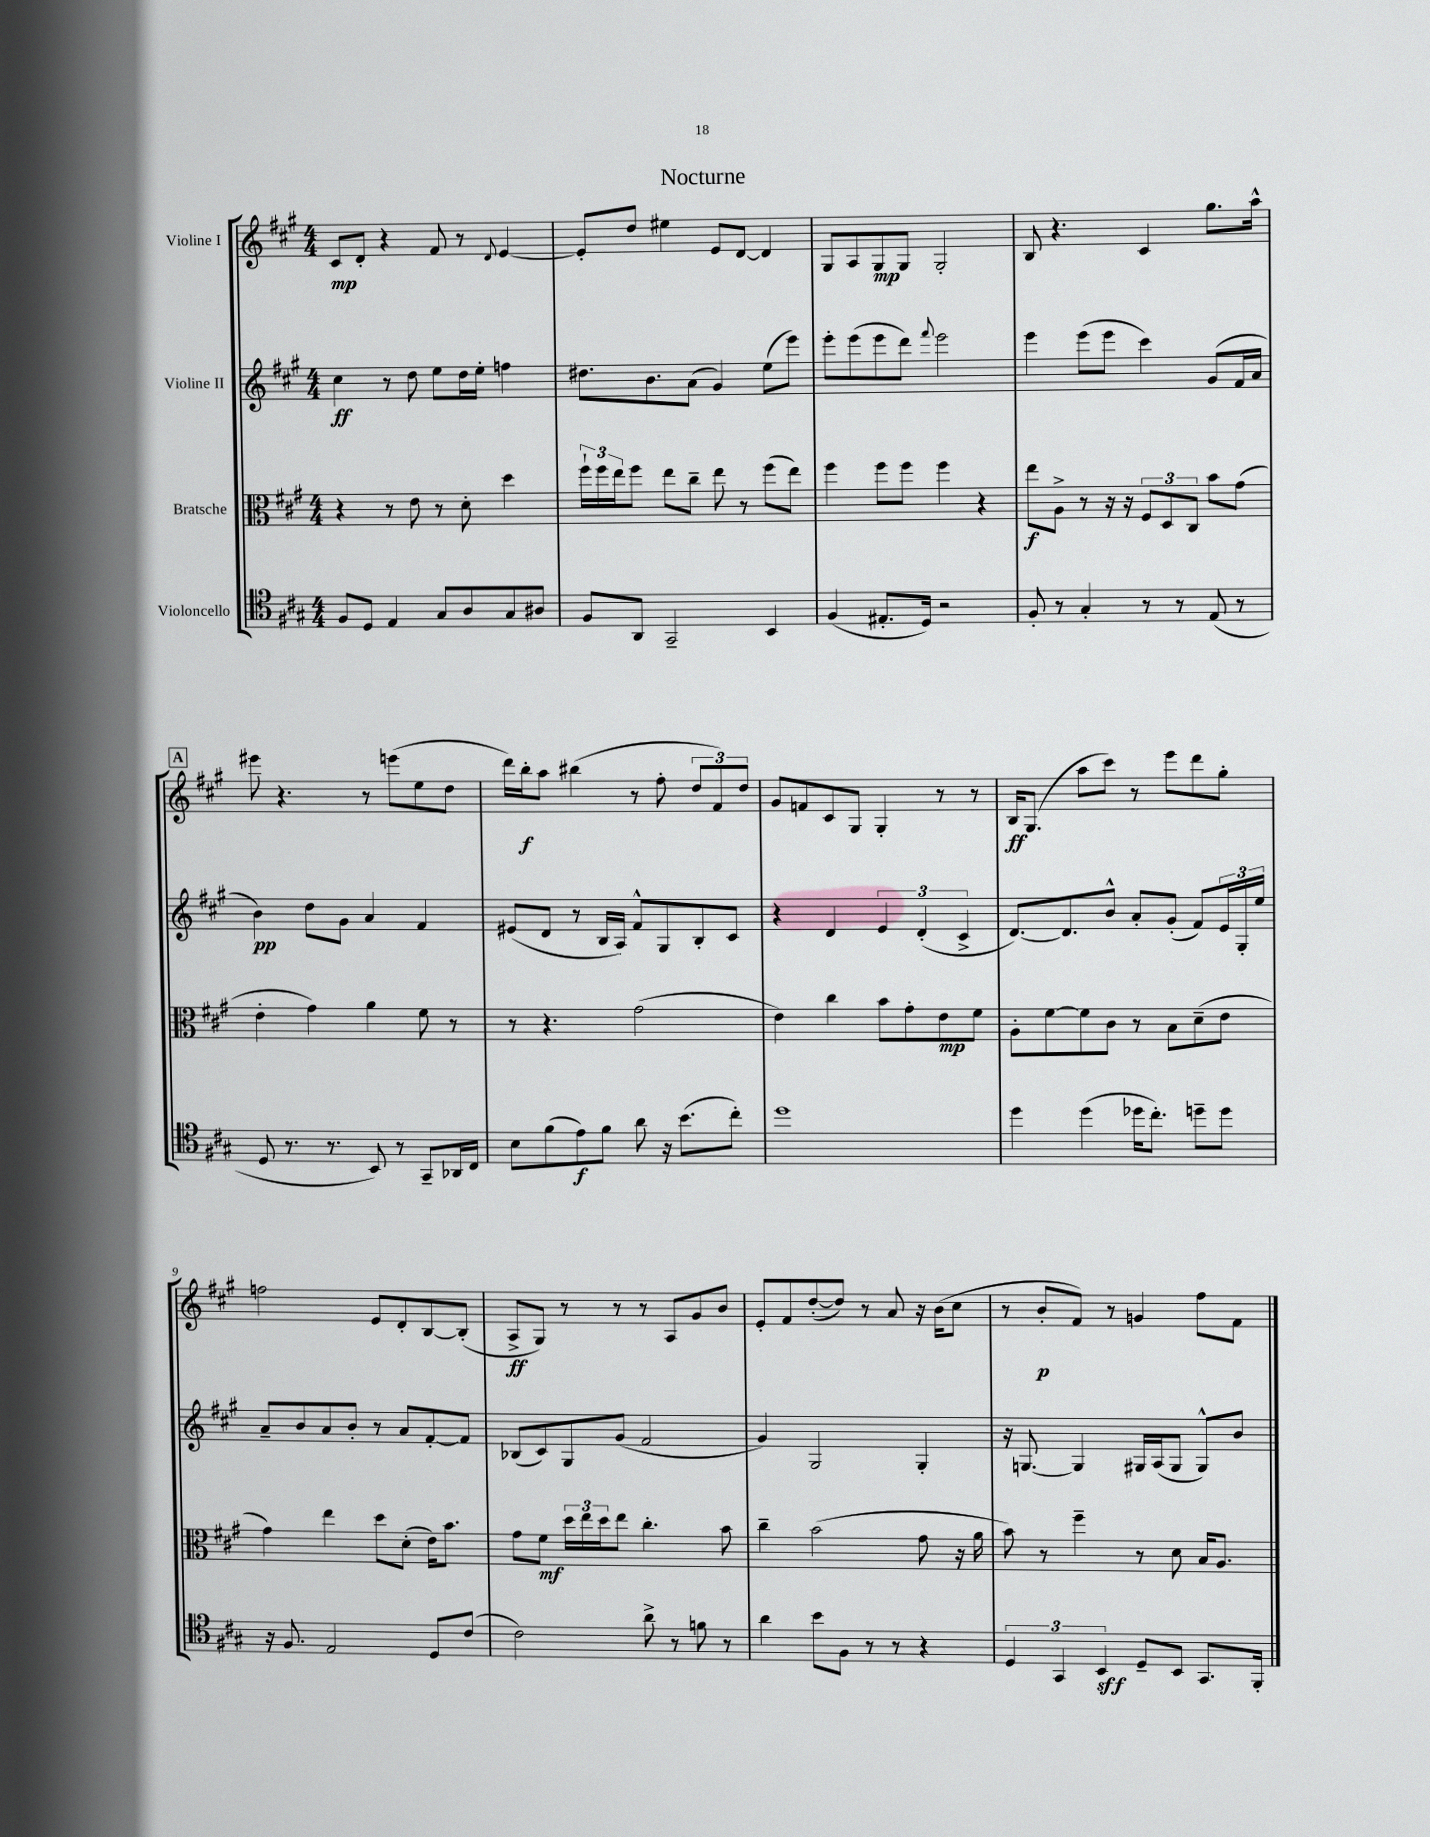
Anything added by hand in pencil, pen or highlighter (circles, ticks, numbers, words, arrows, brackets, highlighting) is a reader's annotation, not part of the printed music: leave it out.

**kern	**dynam	**kern	**dynam	**kern	**dynam	**kern	**dynam
*part4	*part4	*part3	*part3	*part2	*part2	*part1	*part1
*staff4	*staff4	*staff3	*staff3	*staff2	*staff2	*staff1	*staff1
*I"Violoncello	*	*I"Bratsche	*	*I"Violine II	*	*I"Violine I	*
*clefC4	*	*clefC3	*	*clefG2	*	*clefG2	*
*k[f#c#g#]	*	*k[f#c#g#]	*	*k[f#c#g#]	*	*k[f#c#g#]	*
*M4/4	*	*M4/4	*	*M4/4	*	*M4/4	*
=1	=1	=1	=1	=1	=1	=1	=1
8F#/L	.	4r	.	4cc#\	ff	8c#/L	mp
8D/J	.	.	.	.	.	8d'/J	.
4E/	.	8r	.	8r	.	4r	.
.	.	8e\	.	8dd\	.	.	.
8G#/L	.	8r	.	8ee\L	.	8f#/	.
8A/	.	8d'\	.	16dd\L	.	8r	.
.	.	.	.	16ee'\JJ	.	.	.
.	.	.	.	.	.	8qqd/	.
8G#/	.	4dd\	.	4ffn\	.	[4e/	.
8A#X/J	.	.	.	.	.	.	.
=2	=2	=2	=2	=2	=2	=2	=2
8F#/L	.	24ff#`\LL	.	8.dd#X\L	.	8e'/L]	.
.	.	24ff#\	.	.	.	.	.
.	.	24ee\J	.	.	.	.	.
8AA/J	.	8ff#\J	.	.	.	8dd/J	.
.	.	.	.	8.b\	.	.	.
2GG#~/	.	8ee\L	.	.	.	4ee#X\	.
.	.	8cc#~\J	.	(8a\J	.	.	.
.	.	8ee\	.	4g#/)	.	8e/L	.
.	.	8r	.	.	.	[8d/J	.
4BB/	.	(8ff#\L	.	(8ee\L	.	4d/]	.
.	.	8ee\J)	.	8eee\J)	.	.	.
=3	=3	=3	=3	=3	=3	=3	=3
(4F#/	.	4ff#\	.	8eee'\L	.	8G#/L	.
.	.	.	.	(8eee\	.	8A/	.
8.E#X'/L	.	8ff#\L	.	8eee\	.	8G#/	mp
.	.	8ff#\J	.	8ddd\J)	.	8G#/J	.
16D/Jk)	.	.	.	.	.	.	.
.	.	.	.	8qqfff#/	.	.	.
2r	.	4ff#\	.	2eee\	.	2G#'/	.
.	.	4r	.	.	.	.	.
=4	=4	=4	=4	=4	=4	=4	=4
8F#'/	.	8ee\L	f	4eee\	.	8B/	.
8r	.	8A^\J	.	.	.	4.r	.
4G#'/	.	8r	.	(8eee\L	.	.	.
.	.	16r	.	8eee\J	.	.	.
.	.	16r	.	.	.	.	.
8r	.	12F#/L	.	4ccc#\)	.	4c#/	.
.	.	12D/	.	.	.	.	.
8r	.	.	.	.	.	.	.
.	.	12C#/J	.	.	.	.	.
(8E/	.	8b\L	.	(8g#/L	.	8.gg#\L	.
8r	.	(8g#\J	.	16f#/L	.	.	.
.	.	.	.	16a/JJ	.	16aa^^\Jk	.
!!LO:LB:g=z
!!LO:REH:place=s1:t=A
=5	=5	=5	=5	=5	=5	=5	=5
8D/	.	4e'\	.	4b\)	pp	8eee#X\	.
8.r	.	.	.	.	.	4.r	.
.	.	4g#\)	.	8dd\L	.	.	.
8.r	.	.	.	.	.	.	.
.	.	.	.	8g#\J	.	.	.
8BB/)	.	4a\	.	4a/	.	8r	.
8r	.	.	.	.	.	(8eeen\L	.
8GG#~/L	.	8f#\	.	4f#/	.	8ee\	.
16AA-X/L	.	8r	.	.	.	8dd\J	.
16C#/JJ	.	.	.	.	.	.	.
=6	=6	=6	=6	=6	=6	=6	=6
8B\L	.	8r	.	(8e#X/L	.	16ddd\LL)	.
.	.	.	.	.	.	16bb'\J	f
(8f#\	.	4.r	.	8d/J	.	8aa\J	.
8e\)	f	.	.	8r	.	(4bb#X\	.
8f#\J	.	.	.	16B/LL	.	.	.
.	.	.	.	16A/JJ)	.	.	.
8a\	.	(2g#\	.	8f#^^/L	.	8r	.
16r	.	.	.	8G#/	.	8ff#'\	.
(8.b\L	.	.	.	.	.	.	.
.	.	.	.	8B'/	.	12dd/L	.
.	.	.	.	.	.	12f#/)	.
8cc#'\J)	.	.	.	8c#/J	.	.	.
.	.	.	.	.	.	12dd/J	.
=7	=7	=7	=7	=7	=7	=7	=7
1dd	.	4e\)	.	4r	.	8g#/L	.
.	.	.	.	.	.	8fn/	.
.	.	4cc#\	.	4d/	.	8c#/	.
.	.	.	.	.	.	8G#/J	.
.	.	8b\L	.	6e/	.	4G#'/	.
.	.	8g#'\	.	.	.	.	.
.	.	.	.	(6d'/	.	.	.
.	.	8e\	mp	.	.	8r	.
.	.	.	.	6c#^/	.	.	.
.	.	8f#\J	.	.	.	8r	.
=8	=8	=8	=8	=8	=8	=8	=8
4dd\	.	8A'\L	.	[8.d/L)	.	16B/KL	ff
.	.	.	.	.	.	(8.G#/J	.
.	.	[8f#\	.	.	.	.	.
.	.	.	.	8.d/]	.	.	.
(4dd\	.	8f#\]	.	.	.	8aa\L	.
.	.	8c#\J	.	8b^^/J	.	8ccc#\J)	.
16dd-X\KL	.	8r	.	8a'/L	.	8r	.
8.cc#'\J)	.	.	.	.	.	.	.
.	.	8B\L	.	(8g#'/J	.	8eee\L	.
8ddn~\L	.	(8d~\	.	8f#/L)	.	8ddd\	.
8dd\J	.	8e\J	.	24e/L	.	8gg#'\J	.
.	.	.	.	24G#'/	.	.	.
.	.	.	.	24ee/JJ	.	.	.
!!LO:LB:g=z
=9	=9	=9	=9	=9	=9	=9	=9
16r	.	4g#\)	.	8a~/L	.	2ffn\	.
8.F#/	.	.	.	.	.	.	.
.	.	.	.	8b/	.	.	.
2E/	.	4ee\	.	8a/	.	.	.
.	.	.	.	8b'/J	.	.	.
.	.	8dd\L	.	8r	.	8e/L	.
.	.	(8d'\J	.	8a/L	.	8d'/	.
8D/L	.	16e\KL)	.	[8f#'/	.	[8B/	.
.	.	8.b\J	.	.	.	.	.
(8c#/J	.	.	.	8f#/J]	.	(8B'/J]	.
=10	=10	=10	=10	=10	=10	=10	=10
2c#\)	.	8g#\L	.	(8B-X/L	.	8A^/L	ff
.	.	8f#\J	mf	8c#/)	.	8G#/J)	.
.	.	24dd\LL	.	8G#/	.	8r	.
.	.	24ee\	.	.	.	.	.
.	.	24dd\J	.	.	.	.	.
.	.	8ee\J	.	(8g#/J	.	8r	.
8a^\	.	4.cc#'\	.	2f#/	.	8r	.
8r	.	.	.	.	.	8A/L	.
8fn\	.	.	.	.	.	8g#/	.
8r	.	8b\	.	.	.	8b/J	.
=11	=11	=11	=11	=11	=11	=11	=11
4a\	.	4cc#~\	.	4g#/)	.	8e'/L	.
.	.	.	.	.	.	8f#/	.
8b\L	.	(2b\	.	2G#/	.	([8dd'/	.
8F#\J	.	.	.	.	.	8dd/J])	.
8r	.	.	.	.	.	8r	.
8r	.	.	.	.	.	8a/	.
4r	.	8g#\	.	4G#'/	.	16r	.
.	.	.	.	.	.	(16b\KL	.
.	.	16r	.	.	.	8cc#\J	.
.	.	16a\	.	.	.	.	.
=12	=12	=12	=12	=12	=12	=12	=12
6D/	.	8b\)	.	16r	.	8r	.
.	.	.	.	[8.Gn/	.	.	.
.	.	8r	.	.	.	8b'/L	p
6GG#/	.	.	.	.	.	.	.
.	.	4ff#~\	.	4G/]	.	8f#/J)	.
6BB/	sff	.	.	.	.	.	.
.	.	.	.	.	.	8r	.
8D~/L	.	8r	.	16G#X/LL	.	4gn/	.
.	.	.	.	(16A/J	.	.	.
8BB/J	.	8d\	.	8G#/J	.	.	.
8.GG#/L	.	16B/KL	.	8G#^^/L)	.	8ff#\L	.
.	.	8.A/J	.	.	.	.	.
.	.	.	.	8b/J	.	8f#\J	.
16FF#'/Jk	.	.	.	.	.	.	.
==	==	==	==	==	==	==	==
*-	*-	*-	*-	*-	*-	*-	*-
